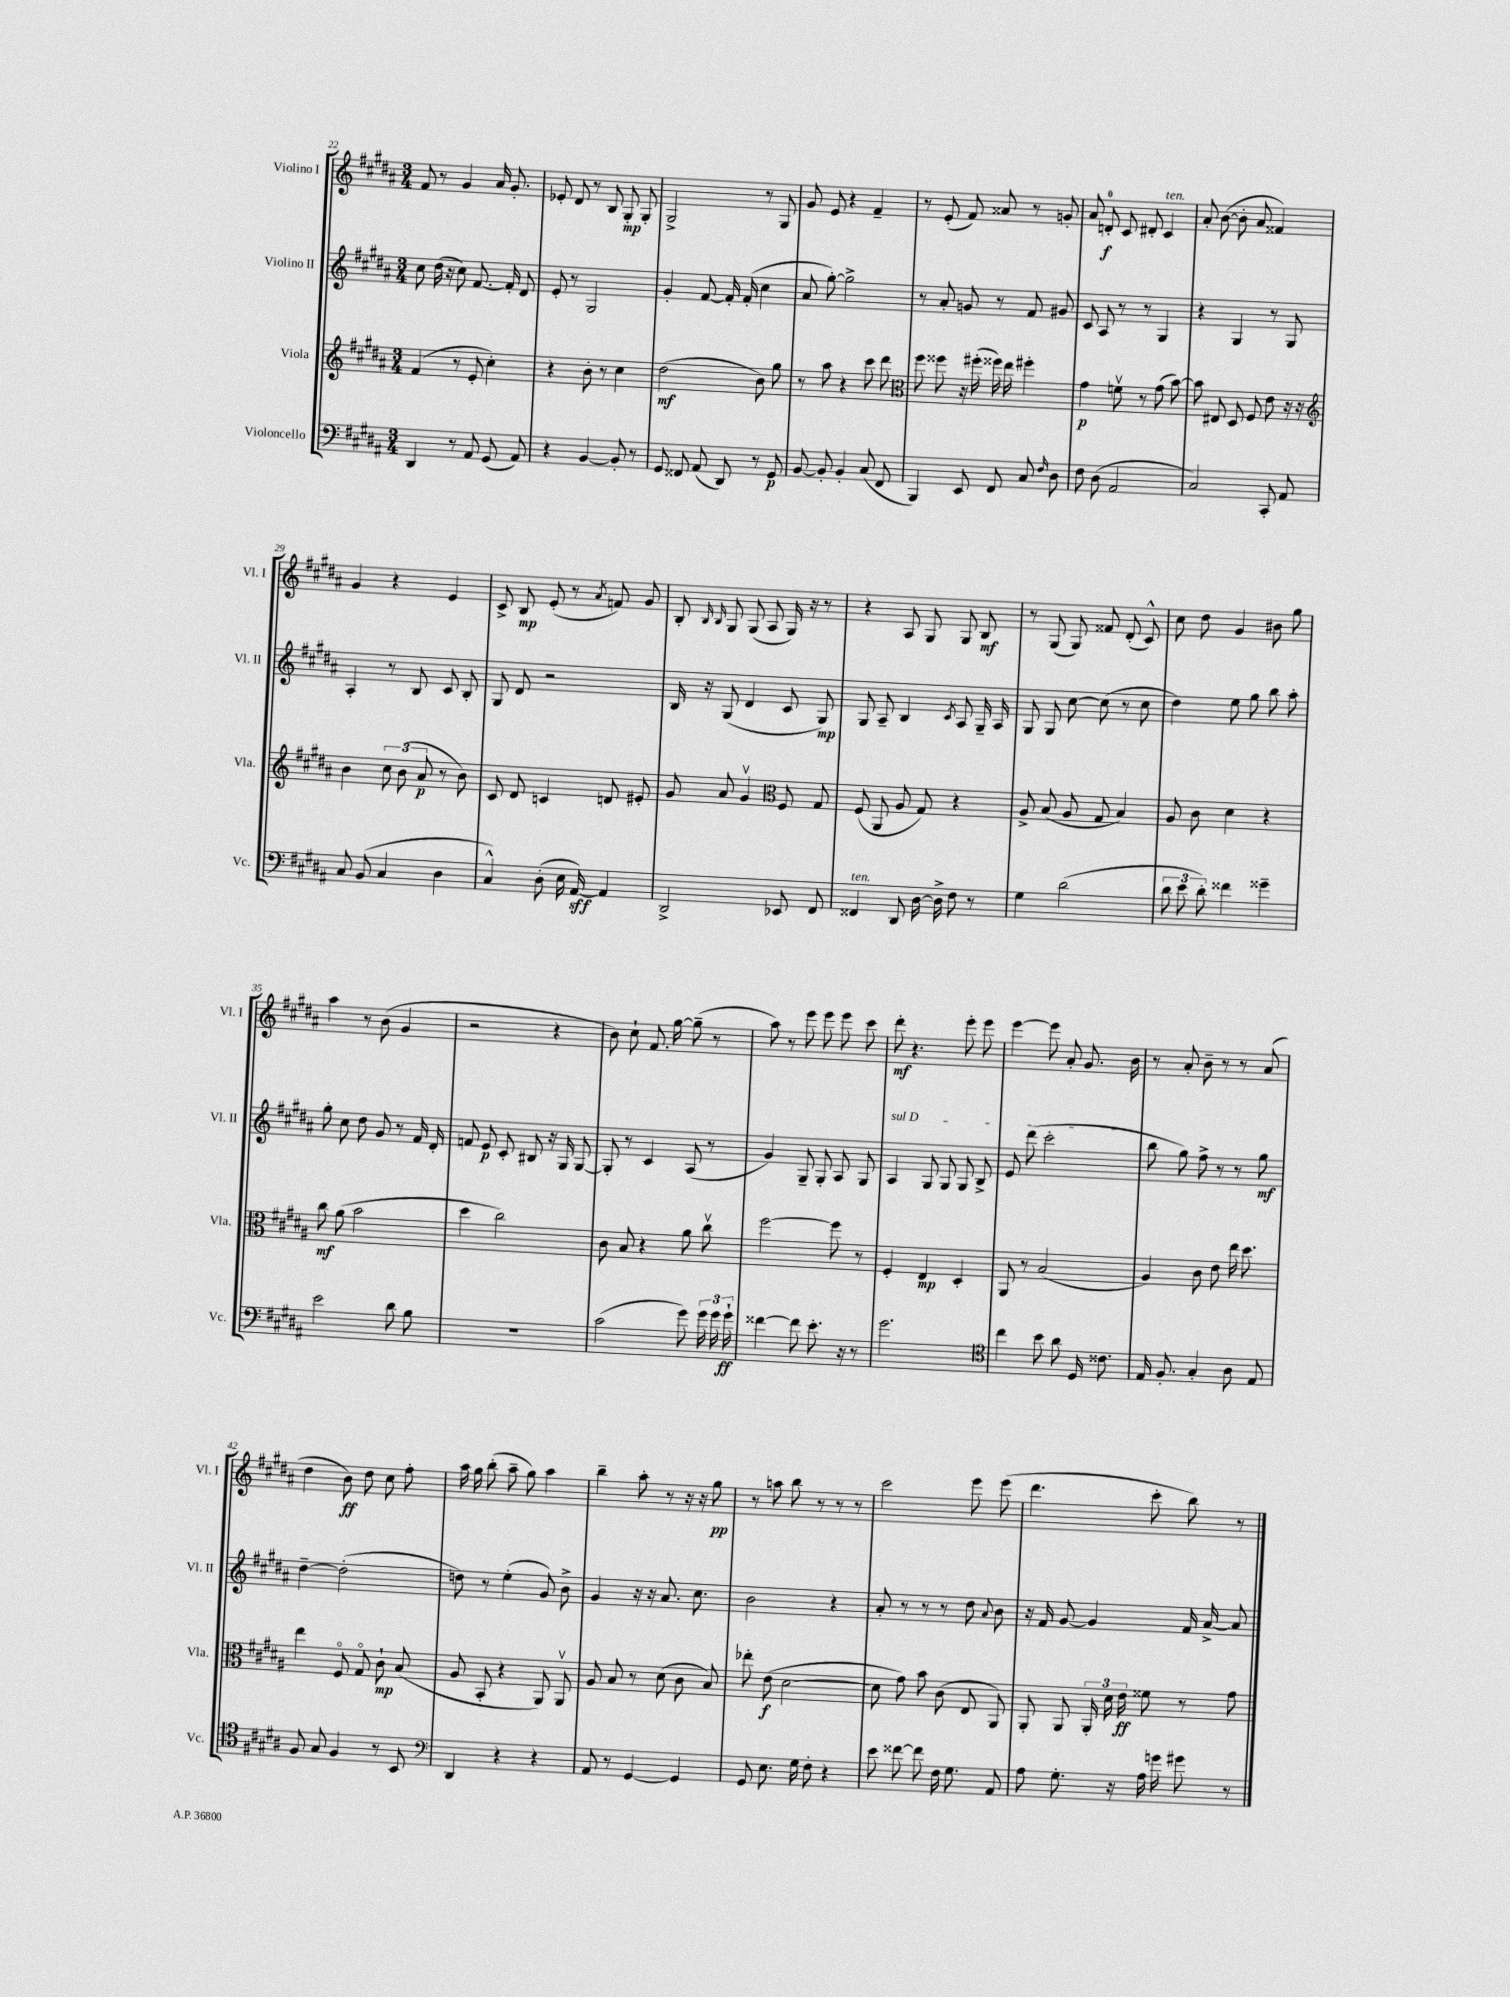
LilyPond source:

<<
\new StaffGroup <<
\new Staff = "s0" \with { instrumentName = "Violino I" shortInstrumentName = "Vl. I" } {
    \clef treble \key b \major \numericTimeSignature \time 3/4
    \autoBeamOff fis'8 r8 gis'4 ais'16 gis'8.-. |
    ees'8-. dis'8 r8 b8 gis8-.\mp gis8-. |
    gis2-> r8 gis8 |
    gis'8 e'8 r4 fis'4-- |
    r8 e'8-.( fis'8) aisis'8 r8 g'8-. |
    ais'8 d'8-0-.\f cis'8 dis'8-. cis'4^\markup { \italic "ten." } |
    ais'8-. b'8~( b'8-. ais'8 fisis'4) |
    gis'4 r4 e'4 |
    cis'8-> b8\mp e'8-.( r8 \acciaccatura { ais'8 } f'8) gis'8 |
    b8-. \grace { b16 b16 } gis8 gis8( ais8 gis16) r16 r8 |
    r4 ais8 gis8 gis8 b8\mf |
    r8 gis8( gis8) fisis'8 dis'8-.( cis'8-^) |
    cis''8 dis''8 gis'4 bis'8 gis''8 |
    ais''4 r8 b'8( gis'4 |
    r2 r4 |
    b'8) cis''8-! fis'8. gis''16~ gis''8--( r8 |
    ais''8) r8 e'''8 e'''8 e'''8 cis'''8 |
    dis'''8-.\mf r4. e'''8-. e'''8 |
    e'''4~ e'''8 ais'8-. gis'8. b'16 |
    r8 ais'8-. b'8-- r8 r8 ais'8( |
    dis''4 b'8\ff) dis''8 cis''8 fis''8-. |
    ais''16 gis''16 b''8-.( ais''8-- gis''8) ais''4 |
    b''4-- ais''8-. r8 r16 r16 gis''8\pp |
    r8 a''8 b''8 r8 r8 r8 |
    cis'''2 e'''8 e'''8( |
    dis'''4. cis'''8-. b''8) r8 \bar "|." |
}
\new Staff = "s1" \with { instrumentName = "Violino II" shortInstrumentName = "Vl. II" } {
    \clef treble \key b \major \numericTimeSignature \time 3/4
    \autoBeamOff cis''8 dis''16( r16 cis''8) fis'8.~ fis'16-. dis'8 |
    e'8-. r8 gis2 |
    gis'4-. fis'8~ fis'16-. fis'16-.( cis''4 |
    ais'8 gis''8~-.) gis''2-> |
    r8 ais'8-. g'8 r8 fis'8 gis'8 |
    cis'8 ais8 r8 r8 gis4 |
    r4 gis4 r8 gis8 |
    ais4-. r8 b8 cis'8 b8-. |
    gis8 dis'8 r2 |
    b16 r16 gis8( dis'4 cis'8 gis8\mp) |
    gis8 ais8-- b4 \acciaccatura { cis'8 } ais8 gis16-- ais16 |
    gis8 gis8 cis''8~ cis''8( r8 cis''8 |
    dis''4) e''8 gis''8 b''8 ais''8-. |
    gis''8-. cis''8 dis''8 gis'8 r8 fis'16 dis'16-. |
    f'8 e'8\p cis'8-. bis8 r16 gis16 gis8~ |
    gis8-. r8 cis'4 ais8( r8 |
    gis'4) gis8-- gis8-. ais8 gis8 |
    \once \override TextSpanner.bound-details.left.text = \markup { \italic "sul D" } ais4\startTextSpan gis8 gis8 gis8 b8-> |
    e'8 dis'''8( cis'''2-.\stopTextSpan |
    b''8 gis''8) fis''8-> r8 r8 gis''8\mf |
    dis''4~-- dis''2-.( |
    d''8) r8 e''4-.( gis'8) b'8-> |
    gis'4 r16 r16 ais'8. cis''8. |
    b'2 r4 |
    ais'8-. r8 r8 r8 dis''8 \appoggiatura { ais'8 } b'8 |
    r16 fis'16 gis'8~ gis'4 fis'16 ais'16~-> ais'8 \bar "|." |
}
\new Staff = "s2" \with { instrumentName = "Viola" shortInstrumentName = "Vla." } {
    \clef treble \key b \major \numericTimeSignature \time 3/4
    \autoBeamOff fis'4( r8 e'8-. cis''4-.) |
    r4 b'8-. r8 cis''4 |
    dis''2\mf( b'8) gis''8 |
    r8 ais''8 r4 cis'''8 dis'''8 |
    \clef alto fis''8 fisis''8 r16 fis''16-.( fisis''16) e''16 fis''4-. |
    gis'4\p f'8\upbow r8 gis'8( b'8~) |
    b'8 eis8 dis8 fis8 e'8 r16 r16 |
    \clef treble b'4 \tuplet 3/2 { cis''8 b'8( ais'8\p } r8 b'8) |
    cis'8 dis'8 c'4 d'8 eis'8-. |
    gis'8 ais'8 gis'4\upbow \clef alto fis8 gis8 |
    fis8( ais,8 ais8 gis8) r4 |
    ais8-> b8( ais8 gis8 b4) |
    ais8 cis'8 dis'4 r4 |
    cis''8\mf ais'8( b'2 |
    dis''4 cis''2) |
    cis'8 b8 r4 ais'8 cis''8\upbow |
    fis''2~ fis''8 r8 |
    fis4-. e4\mp dis4-. |
    ais,8 r8 b2( |
    ais4) cis'8 e'8 e''16 dis''8. |
    e''4 fis8\flageolet gis8\flageolet cis'8-!\mp b8( |
    ais8 b,8-. r4 ais,8) ais,8\upbow |
    ais8 b8 r8 dis'8( cis'8 b8) |
    ees''8-. e'8\f( dis'2~ |
    dis'8 gis'8) b'8 cis'8( e8 ais,8) |
    ais,8-. ais,8 \tuplet 3/2 { ais,16-. dis'16 e'16\ff } fisis'8 r8 gis'8 \bar "|." |
}
\new Staff = "s3" \with { instrumentName = "Violoncello" shortInstrumentName = "Vc." } {
    \clef bass \key b \major \numericTimeSignature \time 3/4
    \autoBeamOff dis,4 r8 ais,8 gis,8( ais,8) |
    r4 b,4~ b,8-. r8 |
    gis,8 fisis,8 ais,8( dis,8) r8 gis,8\p |
    b,8~ b,8-. b,4-. cis8( fis,8 |
    b,,4) e,8 fis,8 cis8 \grace { fis16 } dis8 |
    fis8 dis8( ais,2 |
    cis2) cis,8-. ais,8 |
    cis8 b,8( cis4 dis4 |
    cis4-^) dis8-.( e16 ais,16~\sff) ais,4 |
    dis,2-> ees,8 fis,8 |
    fisis,4^\markup { \italic "ten." } dis,8 dis16~ dis16-> fis8 r8 |
    gis4 dis'2( |
    \tuplet 3/2 { dis'8 e'8 dis'8-.) } fisis'4 gisis'4-- |
    e'2 dis'8 b8 |
    R2. |
    cis'2( gis'8) \tuplet 3/2 { gis'16 gis'16 gis'16-!\ff } |
    fisis'4~ fisis'8 e'8.-. r16 r8 |
    gis'2. |
    \clef tenor cis''4 b'8 ais'8 dis16 cisis'8. |
    e16 fis8.-. gis4-. ais8 e8 |
    fis8 gis8 fis4 r8 b,8 |
    \clef bass dis,4 r4 r4 |
    ais,8 r8 gis,4~ gis,4 |
    gis,8 e8. gis16 fis8-. r4 |
    e'8 fisis'8~ fisis'8 fis16 gis8. ais,8 |
    ais8 gis8.-. r16 ais16 g'16 gis'8 r8 \bar "|." |
}
>>
>>
\layout { \context { \Score currentBarNumber = #22 } }
